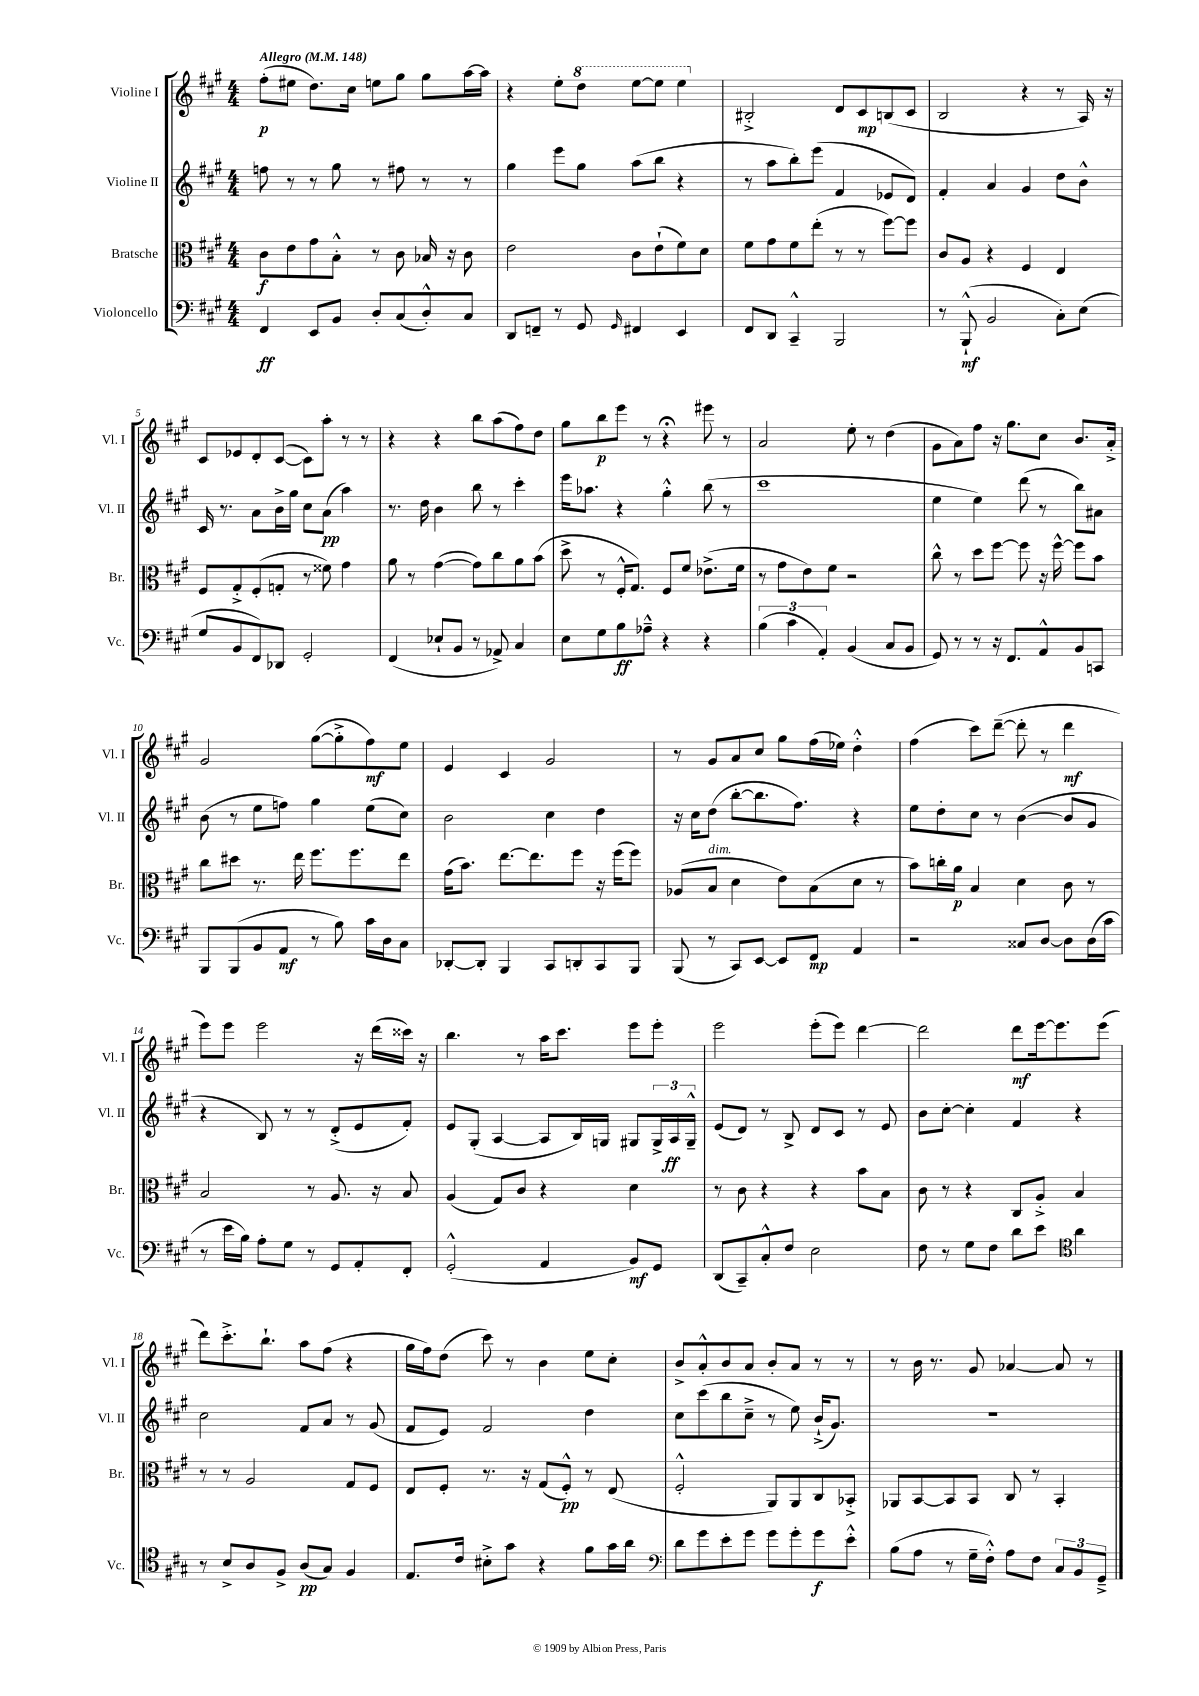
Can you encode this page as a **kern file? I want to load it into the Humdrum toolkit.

**kern	**kern	**kern	**kern
*staff4	*staff3	*staff2	*staff1
*clefF4	*clefC3	*clefG2	*clefG2
*k[f#c#g#]	*k[f#c#g#]	*k[f#c#g#]	*k[f#c#g#]
*M4/4	*M4/4	*M4/4	*M4/4
*MM148	*MM148	*MM148	*MM148
4FF#	8c#	8ff	(8ff#'
.	8e	8r	8ee#
8EE	8g#	8r	8.dd)
8BB	8B'^^	8gg#	.
.	.	.	16cc#
8D'	8r	8r	8ee
(8C#	8c#	8ff#	8gg#
8D'^^)	16B-	8r	8gg#
.	16r	.	.
8C#	8c#	8r	[16aa
.	.	.	16aa]
=	=	=	=
8DD	2e	4gg#	4r
8FF~	.	.	.
8r	.	8eee	8ee'
8GG#	.	8gg#	8ddd
16qqGG#	.	.	.
4FF#	8c#	(8aa	[8eee
.	(8e`	8bb	8eee]
4EE	8f#)	4r	4eee
.	8d	.	.
=	=	=	=
8FF#	8f#	8r	2B#'^
8DD	8g#	8aa	.
4CC#~^^	8f#	8bb')	.
.	(8ee'	(8eee	.
2BBB	8r	4f#	8d
.	8r	.	8c#
.	[8ff#)	8e-	(8B
.	8ff#]	8d)	8c#
=	=	=	=
8r	8c#	4f#'	2B
(8BBB`^^	8A	.	.
2BB	4r	4a	.
.	4F#	4g#	4r
8C#')	4E	8dd	8r
(8E	.	8b^^	16A)
.	.	.	16r
=	=	=	=
8G#	8F#	16c#	8c#
.	.	8.r	.
8BB	8G#'^	.	8e-
8FF#)	(8F#'	8a	8d'
8DD-	8G'	16b^	([8c#
.	.	16gg#	.
2GG#'	8r	8cc#	8c#])
.	8f##)	(8a	8aa'
.	4g#	4aa)	8r
.	.	.	8r
=	=	=	=
(4FF#	8a	8.r	4r
.	8r	.	.
.	.	16dd	.
8E-`	([4g#	4b	4r
8BB	.	.	.
8r	8g#])	8bb	8bb
8AA-^)	8cc#	8r	(8aa
4C#	8a	4ccc#'	8ff#)
.	(8b	.	8dd
=	=	=	=
8E	8dd^	16eee	8gg#
.	.	8.aa-	.
8G#	8r	.	8bb
8B	16F#'^^	4r	8eee
.	8.G#)	.	.
8A-~^^	.	.	8r
4r	8F#	4gg#'^^	4r;
.	8f#	.	.
4r	(8.e-^	(8bb	8eee#
.	.	8r	8r
.	16f#	.	.
=	=	=	=
(6B	8r	1ccc#	2a
.	8g#	.	.
6c#	.	.	.
.	8e)	.	.
6AA')	.	.	.
.	8f#	.	.
(4BB	2r	.	8ee'
.	.	.	8r
8C#	.	.	(4dd
8BB	.	.	.
=	=	=	=
8GG#)	8cc#^^	4ee	8g#
8r	8r	.	8a)
8r	8dd	4ee)	8ff#
16r	[8ff#	.	16r
8.FF#	.	.	8.gg#
.	8ff#]	(8ddd	.
8AA^^	16r	8r	8cc#
.	[16ff#^^	.	.
8BB	8ff#]	8bb)	8.b
8CC	8b	8a#	.
.	.	.	16a'^
=	=	=	=
8BBB	8cc#	(8b	2g#
(8BBB	8dd#	8r	.
8BB	8.r	8ee	.
8AA	.	8ff)	.
.	16ee	.	.
8r	8.ff#	4gg#	([8gg#
8B)	.	.	8gg#'^]
.	8.ff#	.	.
16c#	.	(8ee	8ff#)
16D	.	.	.
8C#	8ee	8cc#)	8ee
=	=	=	=
[8DD-'	(16g#	2b	4e
.	8.b)	.	.
8DD-']	.	.	.
4BBB	[8.ee	.	4c#
.	8.ee]	.	.
8CC#	.	4cc#	2g#
8DD'	8ff#	.	.
8CC#	16r	4dd	.
.	(16ff#	.	.
8BBB	8ff#)	.	.
=	=	=	=
(8BBB	(8A-	16r	8r
.	.	16cc#	.
8r	8B	(8dd	8g#
8CC#)	4d	[8bb'	8a
[8EE	.	8.bb]	8cc#
8EE]	8e)	.	8gg#
.	.	8.ff#)	.
8FF#	(8B	.	(16ff#
.	.	.	16ee-)
4AA	8d	4r	4dd'^^
.	8r	.	.
=	=	=	=
2r	8b)	8ee	(4ff#
.	16cc'	8dd'	.
.	16a	.	.
.	4B	8cc#	8ccc#)
.	.	8r	([8ddd~
8C##	4d	([4b	8ddd']
[8D	.	.	8r
8D]	8c#	8b]	4ddd
(16D	8r	8g#	.
16c#	.	.	.
=	=	=	=
8r	2B	4r	8eee)
16e	.	.	8eee
16B)	.	.	.
8A'	.	8B)	2eee
8G#	.	8r	.
8r	8r	8r	.
8GG#	8.A	(8d'^	.
8AA'	.	8e	16r
.	16r	.	(16ddd
8FF#'	8B	8f#')	16ccc##)
.	.	.	16r
=	=	=	=
(2GG#'^^	(4A	8e	4.bb
.	.	(8G#'	.
.	8G#)	[4A	.
.	8c#	.	8r
4AA	4r	8A]	16aa
.	.	.	8.ccc#
.	.	16B)	.
.	.	16G	.
8BB)	4d	8G#	8eee
8GG#	.	24G#^	8eee'
.	.	24A	.
.	.	24G#~^^	.
=	=	=	=
(8DD	8r	(8e	2eee
8CC#~)	8c#	8d)	.
8C#'^^	4r	8r	.
8F#	.	8B^	.
2E	4r	8d	(8eee'
.	.	8c#	8eee)
.	8b	8r	[4ddd
.	8B	8e	.
=	=	=	=
8F#	8c#	8b	2ddd]
8r	8r	[8cc#'	.
8G#	4r	4cc#']	.
8F#	.	.	.
8d	8C#	4f#	8ddd
8e	8A'^	.	[16eee
.	.	.	8.eee]
*clefC4	*	*	*
4a	4B	4r	.
.	.	.	(8eee
=	=	=	=
8r	8r	2cc#	8ddd)
8B^	8r	.	8.ccc#'^
8A	2A	.	.
.	.	.	8.bb`
8F#^	.	.	.
(8A	.	8f#	8aa
8G#)	.	8a	(8ff#
4F#	8G#	8r	4r
.	8F#	(8g#	.
=	=	=	=
8.E	8E	8f#	16gg#
.	.	.	16ff#)
.	8F#'	8e)	(8dd
16c#	.	.	.
8B#'^	8.r	2f#	8ccc#)
8g#	.	.	8r
.	16r	.	.
4r	(8G#	.	4b
.	8F#'^^)	.	.
8f#	8r	4dd	8ee
16g#	(8E	.	8cc#'
16a	.	.	.
=	=	=	=
*clefF4	*	*	*
8d	2F#'^^	8cc#	8b^
8g#	.	(8ccc#	8a'^^
8e'	.	8bb	8b
8g#	.	8cc#~^	8a
8g#	8AA)	8r	8b'
8g#'	8AA	8ee)	8a
8g#	8C#	(16b`^	8r
.	.	8.g#)	.
8e'^^	8BB-'^	.	8r
=	=	=	=
(8B	8AA-	1r	8r
8A	[8BB	.	16b
.	.	.	8.r
8r	8BB]	.	.
16G#~	8BB	.	8g#
16F#'^^)	.	.	.
8A	8C#	.	[4a-
8F#	8r	.	.
12C#	4BB'	.	8a-]
12BB	.	.	.
.	.	.	8r
12GG#~^	.	.	.
==	==	==	==
*-	*-	*-	*-
